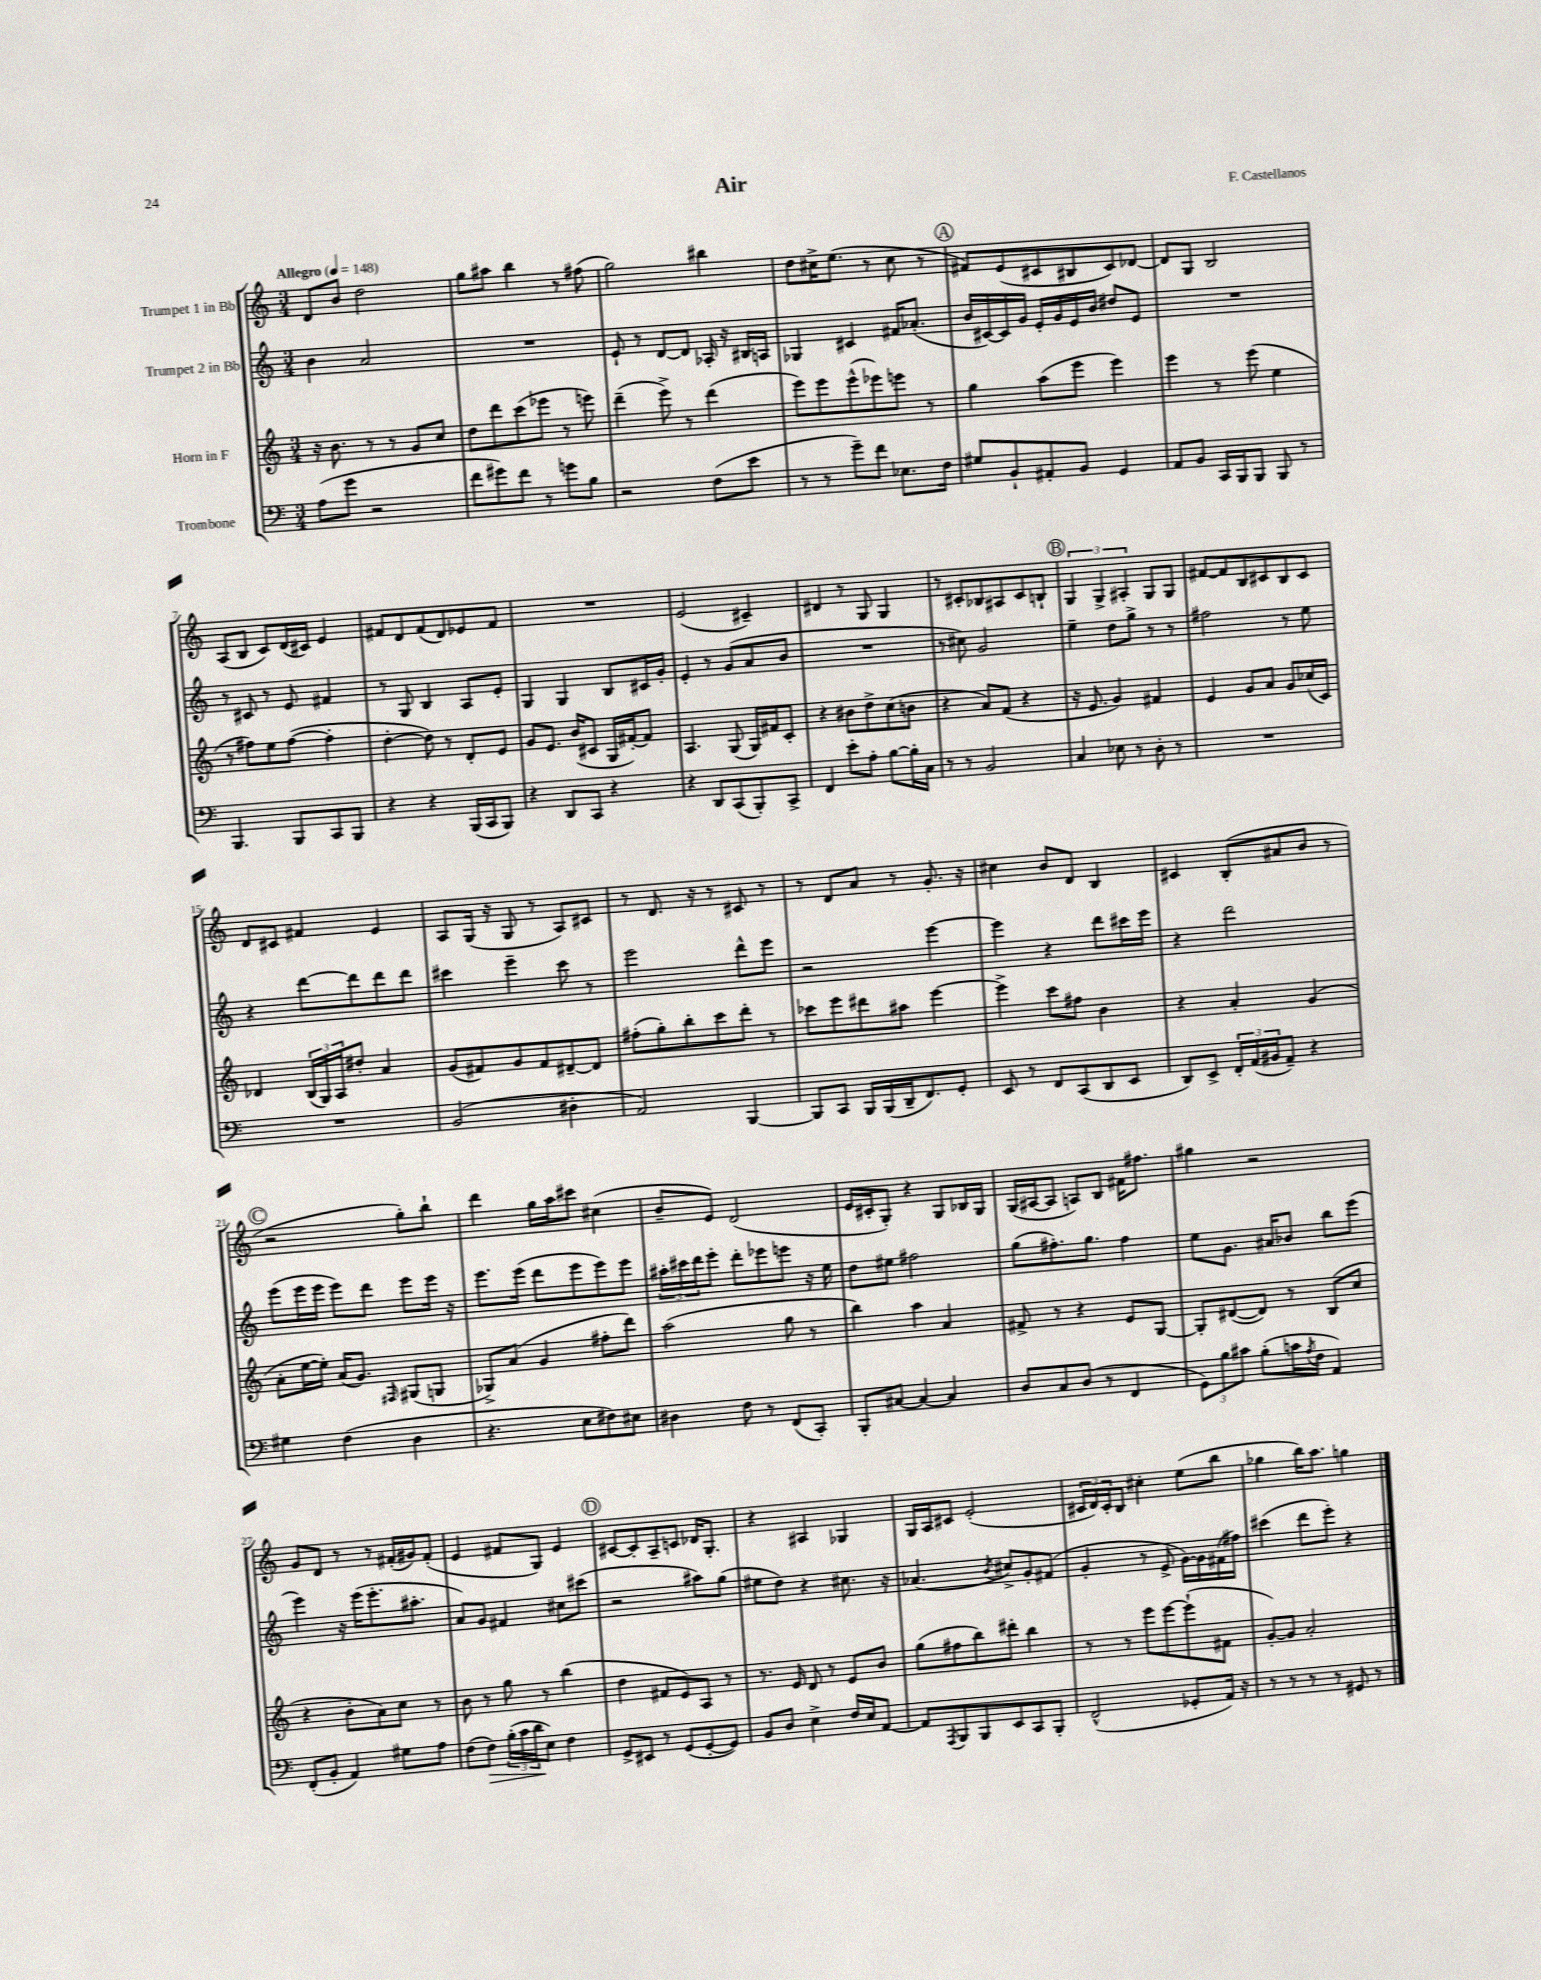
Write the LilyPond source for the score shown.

\header { title = "Air" composer = "F. Castellanos" }
<<
\new StaffGroup <<
\new Staff = "s0" \with { instrumentName = "Trumpet 1 in Bb" } {
    \clef treble \key c \major \numericTimeSignature \time 3/4 \tempo "Allegro" 4 = 148
    d'8 b'8 d''2 |
    g''8 ais''8 b''4 r8 fis''8( |
    g''2) bis''4 |
    d''8 cis''16-> e''8.( r8 cis''8 r8 |
    \mark \markup { \circle "A" } fis'8) e'8( cis'8 bis8 cis'8) des'8~ |
    des'8 g8 b2 |
    a8( b8 c'8) d'16( cis'16) e'4 |
    fis'8 d'8 fis'8( d'8) ees'8 fis'8 |
    R2. |
    e'2( cis'4--) |
    dis'4 r8 g8 g4 |
    r8 cis'8-. bes8 ais8 cis'8 b8-! |
    \mark \markup { \circle "B" } \tuplet 3/2 { g4 g4-> ais4-. } g8 g8 |
    fis'8~ fis'8 b8 cis'8 b8 cis'8 |
    d'8 cis'8 fis'4 e'4 |
    a8 g16( r16 g8 r8 a8) cis'8 |
    r8 d'8. r16 r8 cis'8 r8 |
    r8 d'8 a'8 r8 g'8.-. r16 |
    cis''4 b'8 d'8 b4 |
    cis'4 b8-.( ais'8 b'8 r8 |
    \mark \markup { \circle "C" } r2 g''8-.) b''8-! |
    d'''4 g''16 a''16 cis'''8 cis''4( |
    b'8-- e'8) d'2( |
    e'16 cis'16-. g8-.) r4 g8 bes16 g16 |
    g16( ais16~ ais8 a8) b8 fis'16 fis''8. |
    gis''4 r2 |
    g'8 d'8 r8 r8 fis'16-.( gis'16) fis'8-.( |
    e'4 fis'8 g8) e'4 |
    \mark \markup { \circle "D" } cis'8~ cis'8-. a8-- c'8 des'16 g8.-. |
    r4 ais4 ges4 |
    g16 a16 cis'8 e'2-.( |
    \tuplet 3/2 { cis'16 d'16) cis'16-. } b8 cis''4-. e''8( b''8 |
    ges''4 b''16) a''8. g''4 \bar "|." |
}
\new Staff = "s1" \with { instrumentName = "Trumpet 2 in Bb" } {
    \clef treble \key c \major \numericTimeSignature \time 3/4
    b'4 a'2 |
    R2. |
    e'8-! r8 d'8~ d'8 aes16-. r16 bis16 a16 |
    ges4 cis'4 fis'16 aes'8.-.( |
    \mark \markup { \circle "A" } b'16 cis'16~) cis'16 g'16 e'16-. g'16 e'16 b'16 dis''8 e'8 |
    R2. |
    r8 cis'8 r8 e'8 fis'4 |
    r8 g8 b4 a8 e'8-. |
    g4 g4 b8 cis'16 g'16-. |
    e'4-. r8 g'8( a'8 b'8 |
    R2. |
    r8 cis''8) g'2 |
    \mark \markup { \circle "B" } e''4-- d''8 g''8-> r8 r8 |
    fis''2 r8 e''8 |
    r4 d'''8~ d'''8 d'''8 d'''8 |
    cis'''4 e'''4-- cis'''8 r8 |
    e'''2 d'''8-^ e'''8 |
    r2 e'''4~ |
    e'''4 r4 d'''8 cis'''16 e'''16 |
    r4 d'''2 |
    \mark \markup { \circle "C" } e'''8( e'''16 e'''16 e'''8) d'''8 e'''8 e'''16 r16 |
    e'''8. e'''16( d'''8 e'''8 e'''8) e'''8 |
    \tuplet 3/2 { ais''16-. cis'''16 d'''16 } e'''8-. d'''8-. ees'''8 e'''8 r16 e''16 |
    d''8 eis''8 fis''2 |
    g''8( fis''8.-.) g''8. fis''4 |
    e''8 g'8. ais'16 bes'8 b''8 e'''8( |
    e'''4) r16 e'''16( e'''8.-. ais''8.-. |
    a'8) g'8 fis'4 cis''8 cis'''8( |
    \mark \markup { \circle "D" } r2 ais''8) g''8( |
    eis''8 d''8) r4 cis''8. r16 |
    aes'4.( \acciaccatura { b'8 } cis''8->) g'8-. fis'8( |
    g'4-. r8 e'8-> g'16~) g'16 fis'16( fis''16) |
    cis'''4( d'''8 e'''8-.) r4 \bar "|." |
}
\new Staff = "s2" \with { instrumentName = "Horn in F" } {
    \clef treble \key c \major \numericTimeSignature \time 3/4
    r16 b'8. r8 r8 g'8 c''8 |
    d''8 d'''8 c'''8( ees'''8 r8 e'''8) |
    d'''4--( e'''8->) r8 d'''4( |
    e'''8) e'''8 e'''8-^( ees'''8) e'''8 r8 |
    \mark \markup { \circle "A" } g''4 a''8( e'''8 e'''4) |
    e'''4 r8 e'''8( e''4 |
    r8 fis''8) e''8 fis''8~( fis''4-. |
    d''4~-. d''8) r8 d'8-. e'8 |
    g'8 e'8. b'16( cis'8 g16 fis'16~-.) fis'8 |
    a4. g8( g16) fis'16 c'8-. |
    r4 bis'8 d''8-> c''8( b'8 |
    r4 a'8) f'8( r4 |
    \mark \markup { \circle "B" } r16 e'8. g'4) fis'4 |
    e'4 g'8 a'8 g'8 ces''16( c'16) |
    des'4 \tuplet 3/2 { b16( g16) a16 } dis''8-. a'4 |
    g'8( fis'8) g'8 fis'8 dis'8~-- dis'8 |
    fis''8-.( g''8-.) b''8-. c'''8 d'''8-. r8 |
    ces'''8 e'''8 dis'''8 ais''8 e'''4~ |
    e'''4-> c'''8 fis''8 b'4 |
    r4 a'4-. g'4( |
    \mark \markup { \circle "C" } a'8-. e''16~ e''16-.) a'16( g'8.) \grace { fis16 } gis8( g8 |
    ges8->) a'8( g'4 fis''8-. d'''8) |
    a''2( g''8 r8 |
    b''4) a''4 a'4 |
    fis'8-> r8 r4 e'8 g8~ |
    g8-. dis'8~( dis'8) r8 b8( c''8 |
    r4 b'8-. a'8) c''8 r8 |
    b'8 r8 g''8 r8 b''4( |
    \mark \markup { \circle "D" } d''4 fis'8 e'8) a8 r8 |
    r8. e'16 d'8 r8 e'8 b'8 |
    g''8( fis''8 b''8) dis'''8-. b''4 |
    r8 r8 e'''8 e'''8~ e'''8-!( fis'8 |
    g'8~-.) g'8 a'2-. \bar "|." |
}
\new Staff = "s3" \with { instrumentName = "Trombone" } {
    \clef bass \key c \major \numericTimeSignature \time 3/4
    a8( g'8 r2 |
    f'8 gis'8) f'8 r8 g'8 b8 |
    r2 f8( e'8 |
    r8 r8 g'8--) f'8 ees8. f16 |
    \mark \markup { \circle "A" } gis8 b,8-! ais,8-. b,8 g,4 |
    a,8 b,8 c,16 b,,16 b,,8 b,,8 r8 |
    b,,4. b,,8 c,8 b,,8 |
    r4 r4 b,,16( c,16 b,,8) |
    r4 d,8 c,8 r4 |
    r4 d,8 c,8( b,,8-.) c,8-> |
    f,4 e'8-. a8-. b8~ b16-. c16 |
    r8 r8 b,2 |
    \mark \markup { \circle "B" } c4 ees8 r8 d8-. r8 |
    R2. |
    R2. |
    b,2( dis4-. |
    a,2) b,,4~ |
    b,,8 c,8 b,,16 b,,16( d,16-- f,8.) g,8-. |
    e,8 r8 f,8 c,8( d,8 e,8 |
    d,8) e,8-> \tuplet 3/2 { f,16-. a,16( bis,16 } a,8--) r4 |
    \mark \markup { \circle "C" } gis4 f4( d4 |
    r4. e8 fis8) eis8 |
    dis4 f8 r8 f,8( c,8-.) |
    b,,8-. cis8~ cis4~ cis4 |
    d8 c8 d8( r8 f,4 |
    \tuplet 3/2 { g,8) b8 cis'8 } b8-.( c'16 \acciaccatura { a8 } f16 a,4) |
    f,8-.( b,8-. a,4) gis8 a8 |
    f8( f8\>) \tuplet 3/2 { b16-.( c'16 d'16\! } e8) f4 |
    \mark \markup { \circle "D" } g,8-> eis,8 r8 g,8( g,8~-. g,8) |
    b,8 d8 e4-> f16 e16 a,8~ |
    a,8 \acciaccatura { a,,8 } b,,8 b,,8 e,8 c,8 b,,8-. |
    f,2-^( ges,8-. a,16) r16 |
    r8 r8 r8 r8 gis,8 r8 \bar "|." |
}
>>
>>
